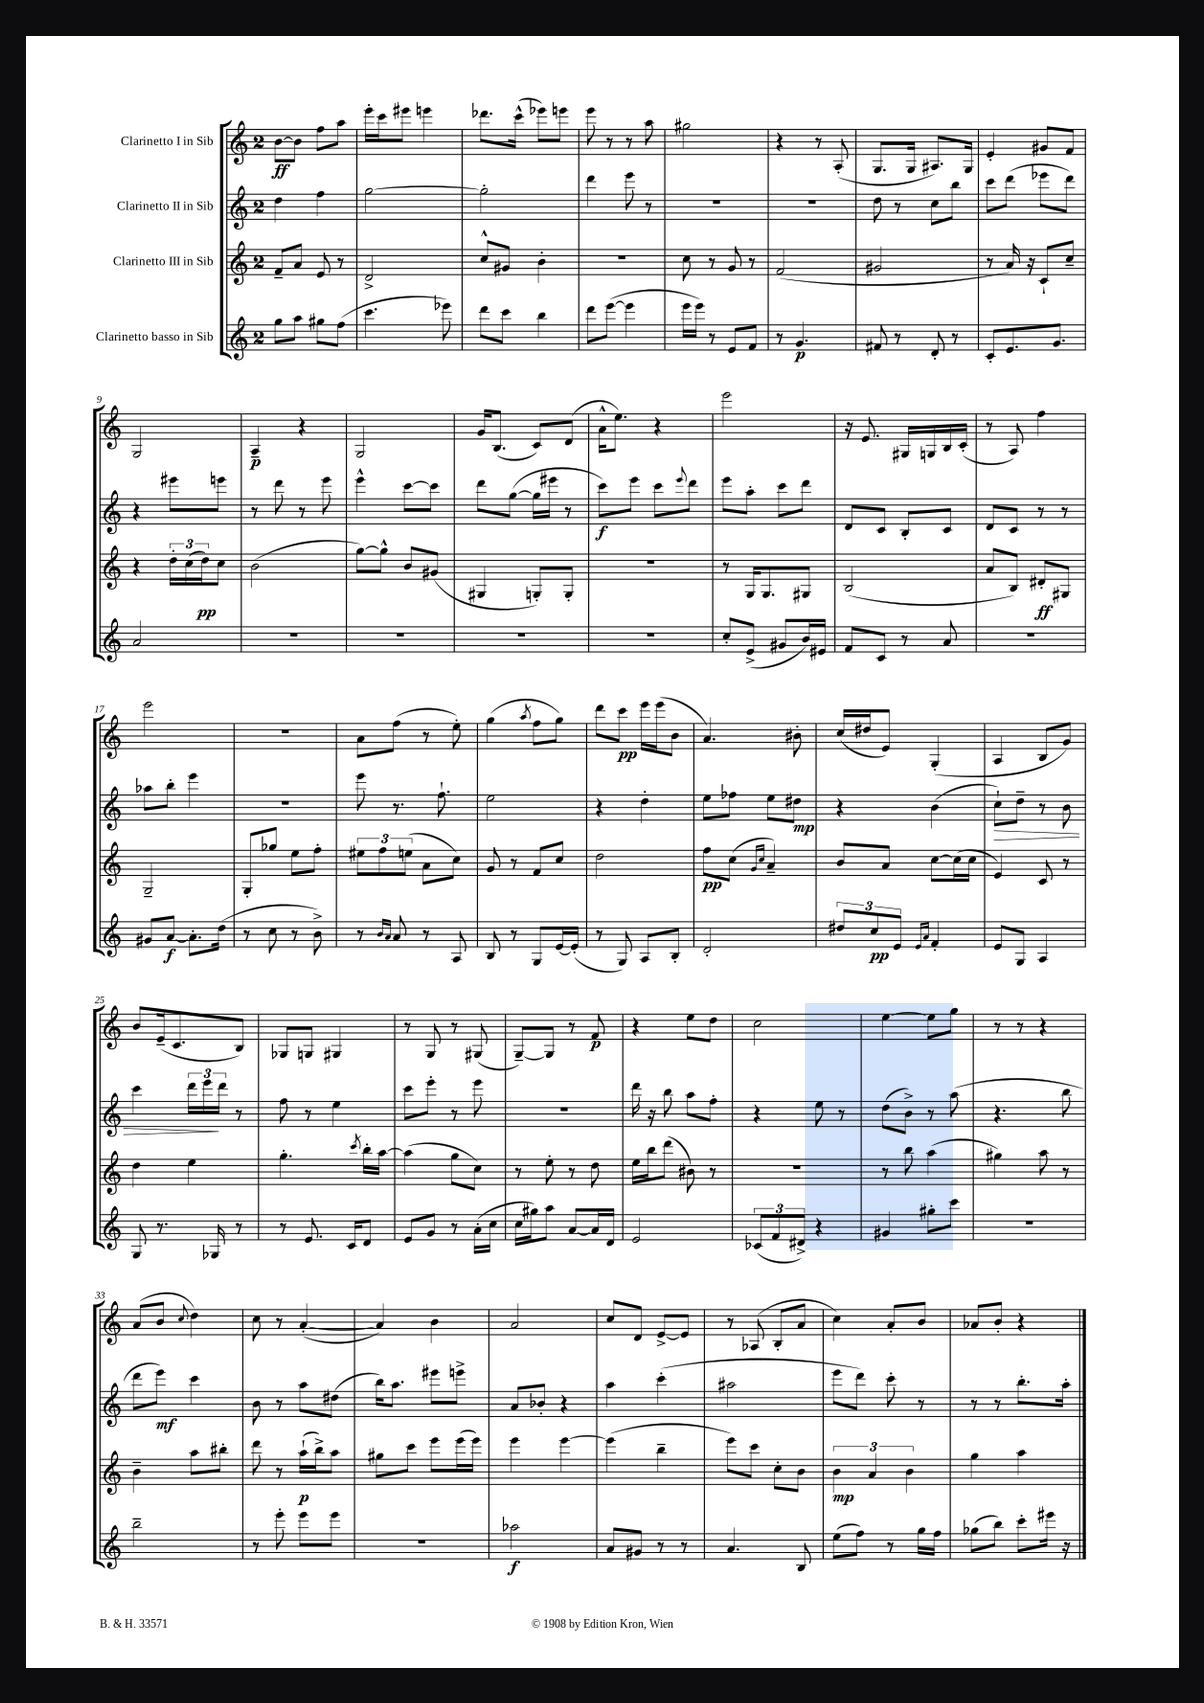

**kern	**kern	**kern	**kern
*staff4	*staff3	*staff2	*staff1
*clefG2	*clefG2	*clefG2	*clefG2
*k[]	*k[]	*k[]	*k[]
*M2/4	*M2/4	*M2/4	*M2/4
8gg	8f~	4dd	[8b
8aa	8a	.	8b]
8gg#	8e	4ff	8ff
(8ff	8r	.	8aa
=	=	=	=
4.ccc	2d^	[2gg	16eee'
.	.	.	16ccc
.	.	.	8eee#
.	.	.	4eee
8eee-)	.	.	.
=	=	=	=
8ddd	8cc^^	2gg']	8.ddd-
8ccc	8g#	.	.
.	.	.	(16ccc^^
4bb	4b'	.	8eee-)
.	.	.	8eee
=	=	=	=
8ddd	2r	4ddd	8eee
([8eee	.	.	8r
4eee]	.	8eee	8r
.	.	8r	8aa
=	=	=	=
16eee	8cc	2r	2gg#
16eee)	.	.	.
8r	8r	.	.
8e	8g	.	.
8f	8r	.	.
=	=	=	=
8r	(2f	2r	4r
4.g	.	.	.
.	.	.	8r
.	.	.	(8A'
=	=	=	=
8f#	2g#	8dd	8.G
8r	.	8r	.
.	.	.	16G
8d'	.	8cc	8.A#)
8r	.	8bb	.
.	.	.	16G
=	=	=	=
8c'	8r	8ccc	4e'
8.e	16a)	(8ddd	.
.	16r	.	.
.	8c`	8eee-	8g#
8.g	.	.	.
.	8cc~	8ddd)	8f
=	=	=	=
2a	4r	4r	2G
.	24dd'	8eee#	.
.	(24cc	.	.
.	24dd)	.	.
.	8cc	8eee	.
=	=	=	=
2r	(2b	8r	4A~
.	.	8ddd	.
.	.	8r	4r
.	.	8eee	.
=	=	=	=
2r	[8gg)	4eee^^	2G
.	8gg^^]	.	.
.	8b	[8ccc	.
.	(8g#	8ccc]	.
=	=	=	=
2r	4G#	8ddd	16g
.	.	.	(8.B
.	.	([8gg	.
.	8G')	16gg]	8c)
.	.	16eee#	.
.	8G'	8r	(8d
=	=	=	=
2r	2r	8ccc)	16a^^
.	.	.	8.ee)
.	.	8eee	.
.	.	8ccc	4r
.	.	8qqeee	.
.	.	8ddd	.
=	=	=	=
8cc'	8r	8eee	2eee
(8e^	16G	8aa'	.
.	8.G	.	.
8g#	.	8ccc	.
16b)	8G#	8ddd	.
16e#	.	.	.
=	=	=	=
8f	(2B	8d	16r
.	.	.	8.e
8c	.	8c	.
8r	.	8B'	16G#
.	.	.	16G
8a	.	8c	16B
.	.	.	(16c'
=	=	=	=
2r	8a	8d	8r
.	8B)	8c	8A)
.	8d#'	8r	4ff
.	8G#	8r	.
=	=	=	=
8g#	2G~	8aa-	2eee
[8a	.	8bb'	.
8.a']	.	4eee	.
(16dd	.	.	.
=	=	=	=
8r	8G'	2r	2r
8cc	8gg-	.	.
8r	8ee	.	.
8b^)	8ff'	.	.
=	=	=	=
8r	12ee#	8eee	8a
.	12ff	.	.
16qqb	.	.	.
16qqa	.	.	.
8a	.	8.r	(8ff
.	(12ee	.	.
8r	8a	.	8r
.	.	8.ff`	.
8A	8cc)	.	8ee')
=	=	=	=
8B	8g	2ee	(4gg
8r	8r	.	.
.	.	.	8qaa
8G	8f	.	8ff
[16e	8cc	.	8gg)
(16e']	.	.	.
=	=	=	=
8r	2dd	4r	8ddd
8G)	.	.	8ccc
8A	.	4dd'	16eee
.	.	.	(16eee
8B'	.	.	8b
=	=	=	=
2d'	8ff	8ee	4.a)
.	(8cc	8ff-	.
.	16qqg	.	.
.	16qqcc	.	.
.	4a~)	8ee	.
.	.	8dd#	8b#'
=	=	=	=
12dd#	8b	4r	(16cc
.	.	.	16dd#
12cc	.	.	.
.	8a	.	8e)
12e	.	.	.
16qqe	.	.	.
16qqa	.	.	.
4f'	[8cc	(4b	(4G'
.	(16cc]	.	.
.	16cc	.	.
=	=	=	=
8e	4e)	8cc`)	4A
8G	.	8dd~	.
4A	8c	8r	8B
.	8r	8b	8g)
=	=	=	=
8G	4dd	4ccc	8b
8.r	.	.	(16e~
.	.	.	8.c
.	4ee	24ddd	.
.	.	24eee	.
16G-	.	.	.
.	.	24ddd	.
8r	.	8r	8B)
=	=	=	=
8r	4.gg'	8ff	8G-
8.e	.	8r	8G
.	.	4ee	4G#
16c	.	.	.
.	8qccc	.	.
8d	16bb'	.	.
.	[16aa	.	.
=	=	=	=
8e	(4aa]	8ccc	8r
8g	.	8eee'	8G
8r	8gg	8r	8r
(16a'	8cc)	8eee	(8G#
16cc	.	.	.
=	=	=	=
16cc	8r	2r	[8G~)
16gg#)	.	.	.
8aa	8ee'	.	8G]
[8a	8r	.	8r
16a]	8dd	.	8f
16d	.	.	.
=	=	=	=
2e	16ee	16ddd	4r
.	16bb	16r	.
.	(8ddd	8bb	.
.	8b#)	8aa	8ee
.	8r	8ff'	8dd
=	=	=	=
(12c-	2r	4r	2cc
12f	.	.	.
12d#^)	.	.	.
4r	.	8ee	.
.	.	8r	.
=	=	=	=
4g#	8r	(8dd	[4ee
.	8bb	8b^)	.
8gg#'	(4aa	8r	8ee]
8ccc	.	(8aa	8gg
=	=	=	=
2r	4gg#)	4.r	8r
.	.	.	8r
.	8aa	.	4r
.	8r	8bb	.
=	=	=	=
2bb~	4b~	8ddd	(8a
.	.	8eee)	8b
.	.	.	8qqcc
.	8aa	4ccc	4dd)
.	8bb#'	.	.
=	=	=	=
8r	8ddd	8b	8cc
8eee'	8r	8r	8r
8eee	(16aa`	8aa	([4a'
.	16bb^)	.	.
8eee	8aa	(8dd#	.
=	=	=	=
2r	8gg#	16bb)	4a])
.	.	8.aa	.
.	8ccc	.	.
.	8eee	8eee#	4b
.	(16eee	8eee^	.
.	16eee)	.	.
=	=	=	=
2aa-	4eee	8a	2a
.	.	8b-'	.
.	[4eee	4r	.
=	=	=	=
8a	(4eee]	4aa	8cc
8g#	.	.	8d
8r	4bb~	(4ccc'	[8e^
8r	.	.	8e]
=	=	=	=
4.a	8eee)	2aa#	8r
.	8ccc	.	(8A-
.	8cc'	.	8B'
8B	8b	.	8a
=	=	=	=
(8ee	6b	8eee	4cc)
8ff)	.	8ddd)	.
.	6a	.	.
8r	.	8ccc'	8a'
.	6b	.	.
16gg	.	8r	8b
16ff	.	.	.
=	=	=	=
(8gg-	4gg	8r	8a-
8bb)	.	8r	8b'
8ccc'	4aa	8.bb'	4r
16eee#	.	.	.
16r	.	16aa'	.
==	==	==	==
*-	*-	*-	*-
